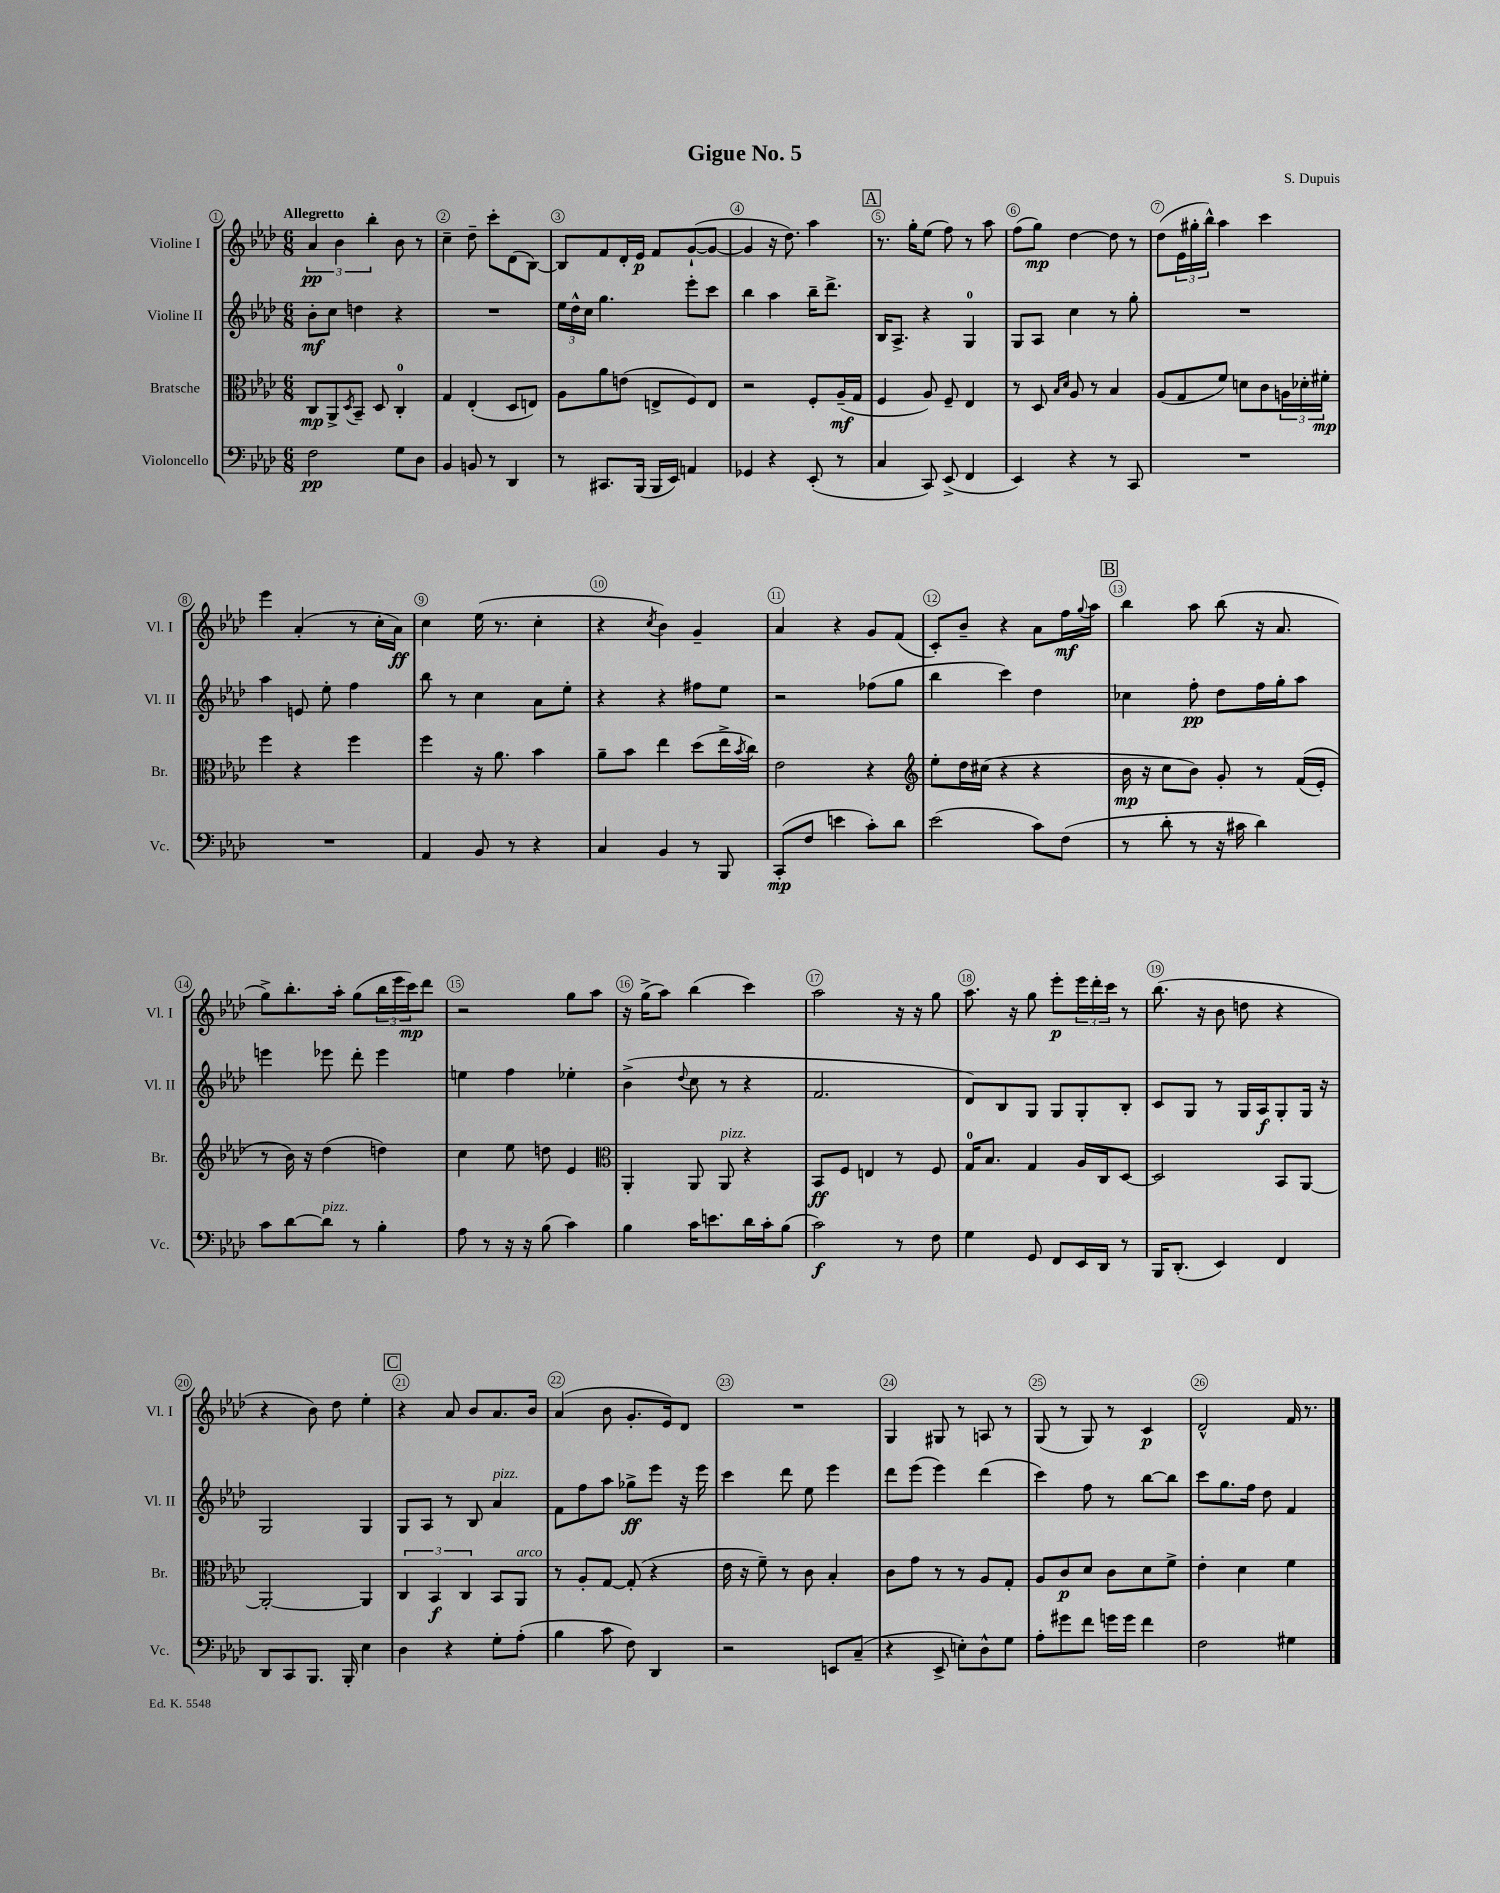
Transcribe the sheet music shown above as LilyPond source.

\header { title = "Gigue No. 5" composer = "S. Dupuis" }
<<
\new StaffGroup <<
\new Staff = "s0" \with { instrumentName = "Violine I" shortInstrumentName = "Vl. I" } {
    \clef treble \key aes \major \numericTimeSignature \time 6/8 \tempo "Allegretto"
    \tuplet 3/2 { aes'4\pp bes'4 bes''4-. } bes'8 r8 |
    c''4-- des''8-- c'''8-. des'8( bes8~) |
    bes8 f'8 des'16-. ees'16\p f'8 g'8~-!( g'8~ |
    g'4 r16 des''8.) aes''4 |
    \mark \markup { \box "A" } r8. g''16-. ees''8( f''8) r8 aes''8 |
    f''8( g''8\mp) des''4~ des''8 r8 |
    des''8( \tuplet 3/2 { ees'16 gis''16-. bes''16-^) } aes''4 c'''4 |
    ees'''4 aes'4-.( r8 c''16-. aes'16\ff) |
    c''4 ees''16( r8. c''4-. |
    r4 \acciaccatura { c''8 } bes'4) g'4-- |
    aes'4 r4 g'8 f'8( |
    c'8-.) bes'8-- r4 aes'8 f''16\mf \appoggiatura { g''8 } aes''16 |
    \mark \markup { \box "B" } bes''4 aes''8 bes''8( r16 aes'8. |
    g''8->) bes''8.-. aes''16-. g''8( \tuplet 3/2 { bes''16 ees'''16 c'''16\mp) } des'''8 |
    r2 g''8 aes''8 |
    r16 g''16->( aes''8) bes''4( c'''4) |
    aes''2 r16 r16 g''8 |
    aes''8. r16 g''8 ees'''8-.\p \tuplet 3/2 { ees'''16 des'''16-. c'''16 } r8 |
    bes''8.( r16 bes'8 d''8 r4 |
    r4 bes'8) des''8 ees''4-. |
    \mark \markup { \box "C" } r4 aes'8 bes'8 aes'8. bes'16 |
    aes'4( bes'8 g'8.-. ees'16) des'8 |
    R2. |
    g4 gis8 r8 a8 r8 |
    g8( r8 g8) r8 c'4\p |
    des'2-^ f'16 r8. \bar "|." |
}
\new Staff = "s1" \with { instrumentName = "Violine II" shortInstrumentName = "Vl. II" } {
    \clef treble \key aes \major \numericTimeSignature \time 6/8
    bes'8-.\mf c''8 d''4 r4 |
    R2. |
    \tuplet 3/2 { ees''16 des''16-^ c''16 } g''4. ees'''8-. c'''8 |
    bes''4 aes''4 bes''16-- des'''8.-> |
    \mark \markup { \box "A" } bes16 aes8.-> r4 g4-0 |
    g8 aes8 c''4 r8 g''8-. |
    R2. |
    aes''4 e'8 ees''8-. f''4 |
    bes''8 r8 c''4 aes'8 ees''8-. |
    r4 r4 fis''8 ees''8 |
    r2 fes''8( g''8 |
    bes''4 c'''4) des''4 |
    \mark \markup { \box "B" } ces''4 f''8-.\pp des''8 f''16 g''16-. aes''8 |
    e'''4 ees'''8 des'''8-. ees'''4 |
    e''4 f''4 ees''4-. |
    bes'4->( \appoggiatura { des''8 } c''8 r8 r4 |
    f'2. |
    des'8) bes8 g8 g8 g8-. bes8-. |
    c'8 g8 r8 g16 aes16\f g8-. g16 r16 |
    g2 g4 |
    \mark \markup { \box "C" } g8 aes8 r8 bes8 aes'4^\markup { \italic "pizz." } |
    f'8 f''8 aes''8 ges''8->\ff ees'''8 r16 ees'''16 |
    c'''4 des'''8 ees''8 ees'''4 |
    des'''8 ees'''8( ees'''4) des'''4( |
    c'''4) f''8 r8 bes''8~ bes''8 |
    c'''8 g''8. f''16 des''8 f'4 \bar "|." |
}
\new Staff = "s2" \with { instrumentName = "Bratsche" shortInstrumentName = "Br." } {
    \clef alto \key aes \major \numericTimeSignature \time 6/8
    c8\mp aes,8-> \acciaccatura { des8 } bes,8-- des8 c4-0-. |
    g4 ees4-.( des8 e8) |
    aes8 aes'8 e'8( e8-> f8) e8 |
    r2 f8-. aes16--\mf( g16 |
    \mark \markup { \box "A" } f4 aes8) f8-- ees4 |
    r8 des8 \grace { bes16 des'16 } aes8 r8 bes4 |
    aes8( g8 f'8) d'8 c'8 \tuplet 3/2 { a16 des'16-. fis'16-.\mp } |
    f''4 r4 f''4 |
    f''4 r16 aes'8. bes'4 |
    aes'8-- bes'8 ees''4 des''8( ees''16-> \acciaccatura { bes'8 } c''16) |
    ees'2 r4 |
    \clef treble ees''8-. des''16 cis''16( r4 r4 |
    \mark \markup { \box "B" } bes'16\mp r16 c''8 bes'8) g'8-. r8 f'16(\( ees'16-.) |
    r8 bes'16\) r16 des''4( d''4) |
    c''4 ees''8 d''8 ees'4 |
    \clef alto aes,4-. aes,8 aes,8^\markup { \italic "pizz." } r4 |
    bes,8\ff f8 e4 r8 f8 |
    g16-0 bes8. g4 aes16 c16 des8~ |
    des2 bes,8 aes,8~ |
    aes,2~-. aes,4 |
    \mark \markup { \box "C" } \tuplet 3/2 { c4 bes,4\f c4 } bes,8 aes,8^\markup { \italic "arco" } |
    r8 aes8-. g8~ g8-.( r4 |
    ees'16 r16 f'8--) r8 c'8 bes4-. |
    c'8 g'8 r8 r8 aes8 g8-. |
    aes8 c'8\p des'8 c'8 des'8 f'8-> |
    ees'4-. des'4 f'4 \bar "|." |
}
\new Staff = "s3" \with { instrumentName = "Violoncello" shortInstrumentName = "Vc." } {
    \clef bass \key aes \major \numericTimeSignature \time 6/8
    f2\pp g8 des8 |
    bes,4 b,8 r8 des,4 |
    r8 cis,8. bes,,16( bes,,16 ees,16) a,4 |
    ges,4 r4 ees,8-.( r8 |
    \mark \markup { \box "A" } c4 c,8) ees,8->( f,4 |
    ees,4) r4 r8 c,8 |
    R2. |
    R2. |
    aes,4 bes,8 r8 r4 |
    c4 bes,4 r8 bes,,8 |
    c,8-.\mp( f8 e'4 c'8-.) des'8 |
    ees'2( c'8) f8( |
    \mark \markup { \box "B" } r8 des'8-. r8 r16 cis'16 des'4) |
    c'8 des'8~ des'8^\markup { \italic "pizz." } r8 bes4-. |
    aes8 r8 r16 r16 bes8( c'4) |
    bes4 c'16 e'8. des'16 c'16-. bes8( |
    c'2\f) r8 f8 |
    g4 g,8 f,8 ees,16 des,16 r8 |
    bes,,16 des,8.-.( ees,4) f,4 |
    des,8 c,8 bes,,8. bes,,16-. ees4 |
    \mark \markup { \box "C" } des4 r4 g8-. aes8-.( |
    bes4 c'8 f8) des,4 |
    r2 e,8 c8--( |
    r4 ees,8-> e8-.) des8-^ g8 |
    aes8-. gis'8 f'8 g'16 g'16 f'4 |
    f2 gis4 \bar "|." |
}
>>
>>
\layout { \context { \Score \override BarNumber.break-visibility = ##(#f #t #t) barNumberVisibility = #all-bar-numbers-visible \override BarNumber.stencil = #(make-stencil-circler 0.1 0.3 ly:text-interface::print) } }
